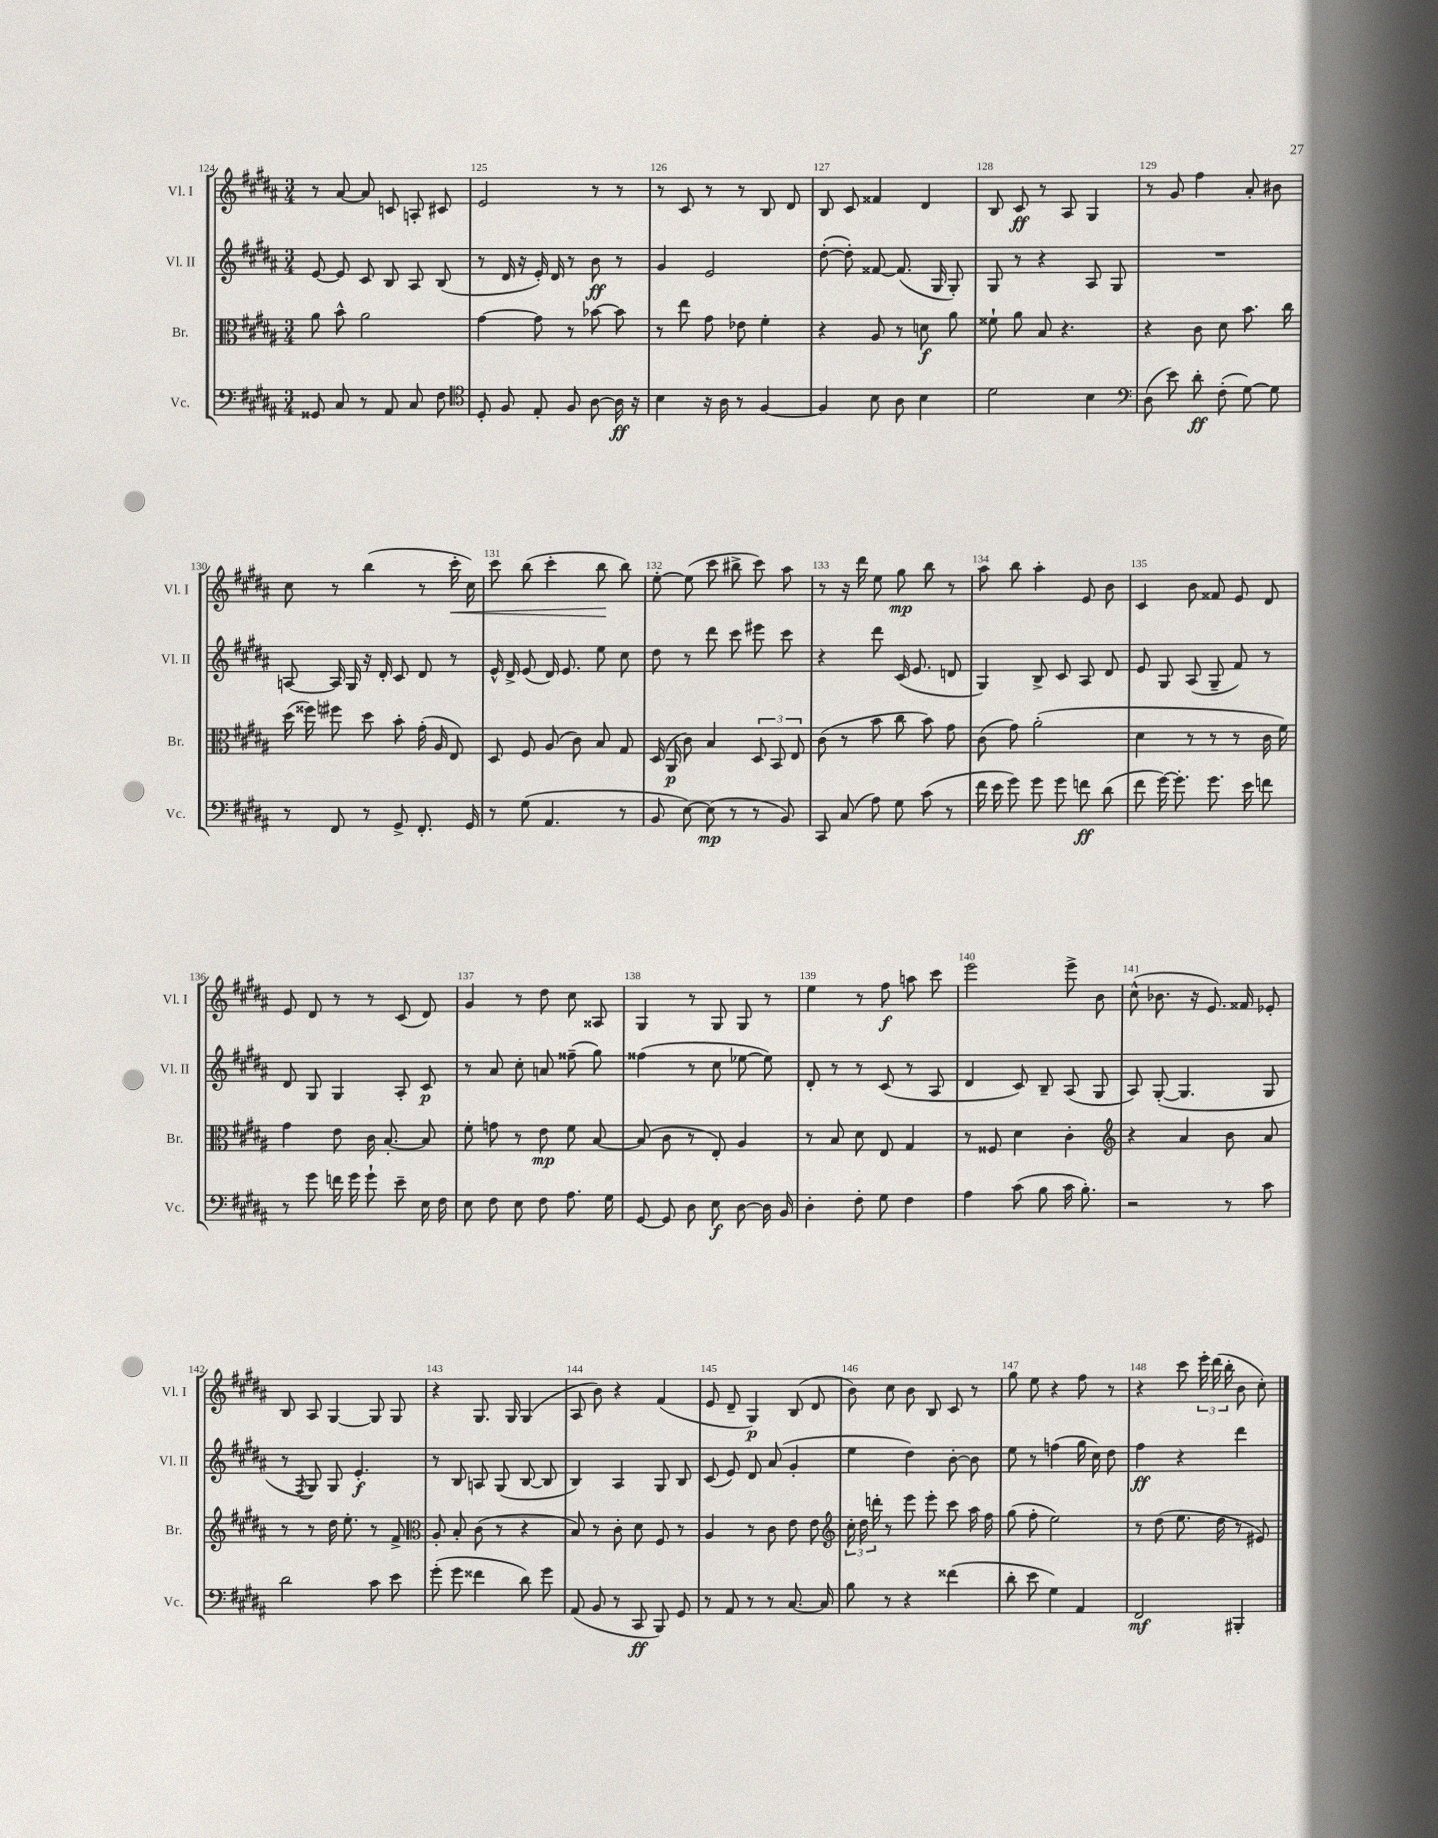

**kern	**kern	**kern	**kern
*staff4	*staff3	*staff2	*staff1
*clefF4	*clefC3	*clefG2	*clefG2
*k[f#c#g#d#a#]	*k[f#c#g#d#a#]	*k[f#c#g#d#a#]	*k[f#c#g#d#a#]
*M3/4	*M3/4	*M3/4	*M3/4
8GG##/	8a#\	[8e/	8r
8C#/	8b^^\	8e/]	[8a#/
8r	2a#\	8c#/	8a#/]
8AA#/	.	8B/	8c/
8C#/	.	8A#/	8A'/
8F#\	.	(8B/	8c#/
=	=	=	=
*clefC4	*	*	*
8D#'/	[4g#\	8r	2e/
8F#/	.	16d#/	.
.	.	16r	.
8E'/	8g#\]	16e'/)	.
.	.	16d#/	.
8F#/	8r	8r	.
[8A#\	[8b-\	8b\	8r
16A#\]	8b-\]	8r	8r
16r	.	.	.
=	=	=	=
4B\	8r	4g#/	8r
.	8ee\	.	8c#/
16r	8g#\	2e/	8r
16A#\	.	.	.
8r	8e-\	.	8r
[4F#/	4f#'\	.	8B/
.	.	.	8d#/
=	=	=	=
4F#/]	4r	([8dd#'\	8B/
.	.	8dd#'\])	8c#/
8B\	8A#/	[8f##/	4f##/
8A#\	8r	(8.f##/]	.
4B\	8d\	.	4d#/
.	.	16G#/	.
.	8a#\	8G#'/)	.
=	=	=	=
2d#\	8f##`\	8G#/	8B/
.	8a#\	8r	8c#/
.	8B/	4r	8r
.	4.r	.	8A#/
4B\	.	8A#/	4G#/
.	.	8G#/	.
=	=	=	=
*clefF4	*	*	*
(8D#\	4r	2.r	8r
8e\)	.	.	8g#/
8d#'\	8c#\	.	4ff#\
(8F#'\	8d#\	.	.
[8G#\)	8.b\	.	8a#'/
8G#\]	.	.	8b#\
.	16cc#\	.	.
=	=	=	=
8r	(16dd#\	[8A/	8cc#\
.	16ff##\)	.	.
8FF#/	8ff#\	16A/]	8r
.	.	16G#/	.
8r	8dd#\	16r	(4bb\
.	.	16d#'/	.
8GG#^/	8b'\	8c#/	.
8.FF#'/	(16g#'\	8d#/	8r
.	16A#/	.	.
.	8E/)	8r	16ccc#'\
16GG#/	.	.	16cc#\)
=	=	=	=
8r	8D#/	16e^^/	8ccc#\
.	.	16d#^/	.
(8G#\	8F#/	(8e/	(8bb\
4.AA#/	(8A#/	16d#/)	4ccc#'\
.	.	8.e/	.
.	8c#\)	.	.
.	8B/	8ee\	8bb\
8r	8G#/	8cc#\	8bb\)
=	=	=	=
8BB/	(16D#/	8dd#\	[8ee'\
.	16AA#/	.	.
[8E\)	8c#\)	8r	(8ee\]
(8E\]	4B/	8ddd#\	8ccc#\
8r	.	8ccc#\	8bb#^\
8r	12D#/	8eee#\	8ccc#\)
.	12BB/	.	.
8BB/)	.	8ccc#\	8aa#\
.	12E/	.	.
=	=	=	=
8CC#/	(8c#\	4r	8r
(8C#/	8r	.	16r
.	.	.	16ddd#\
8A#\)	8b\	8ddd#\	8ee\
8G#\	8cc#\	(16c#/	8gg#\
.	.	8.e/	.
(8c#\	8b\)	.	8bb\
8r	8g#\	8d/	8r
=	=	=	=
16f#\	(8c#\	4G#/)	8aa#\
16e\	.	.	.
8g#\)	8g#\)	.	8bb\
8g#\	(2a#'\	8B^/	4aa#'\
8g#\	.	8c#/	.
8f\	.	8A#/	8e/
(8d#\	.	8d#/	8b\
=	=	=	=
8f#\	4d#\	8e/	4c#/
[16g#\)	.	8G#/	.
8.g#'\]	.	.	.
.	8r	(8A#/	8b\
8.g#\	8r	8G#~/	8f##/
.	8r	8f#/)	8e/
16e\	.	.	.
8f\	16c#\	8r	8d#/
.	16f#\)	.	.
=	=	=	=
8r	4g#\	8d#/	8e/
8g#\	.	8G#/	8d#/
16f\	8e\	4G#/	8r
16g#\	.	.	.
8g#`\	16c#\	.	8r
.	[8.B'/	.	.
8e~\	.	8A#'/	(8c#/
16E\	8B/]	8c#/	8d#/)
16F#\	.	.	.
=	=	=	=
8E\	8f#'\	8r	4g#/
8F#\	8g\	8a#/	.
8E\	8r	8cc#'\	8r
8F#\	8e\	8a/	8dd#\
8.A#\	8f#\	(8ff##~\	8cc#\
.	[8B/	8gg#\)	8A##/
16G#\	.	.	.
=	=	=	=
[8GG#/	(8B/]	(4ff##\	4G#/
8GG#/]	8c#\	.	.
8D#\	8r	8r	8r
8E\	8E'/)	8cc#\	8G#/
[8D#\	4A#/	[8ee-\	8G#/
16D#\]	.	8ee-\])	8r
16BB/	.	.	.
=	=	=	=
4D#'\	8r	8d#'/	4ee\
.	8B/	8r	.
8F#'\	8d#\	8r	8r
8G#\	8E/	(8c#/	8ff#\
4F#\	4G#/	8r	8aa\
.	.	8A#/	8ccc#\
=	=	=	=
4A#\	8r	4d#/	2eee\
.	8F##/	.	.
(8c#\	4d#\	8c#/)	.
8B\	.	8B~/	.
16c#\	4c#'\	(8A#/	8eee^\
8.B'\)	.	.	.
.	.	8G#/	8b\
=	=	=	=
*	*clefG2	*	*
2r	4r	8A#/)	(8cc#^^\
.	.	([8G#'/	8.b-\
.	4a#/	4.G#/]	.
.	.	.	16r
.	.	.	8.e/)
8r	8b\	.	.
.	.	.	16f##/
8c#\	8a#/	8G#/	8e-'/
=	=	=	=
2d#\	8r	8r	8B/
.	.	8qF#/	.
.	8r	8G#/)	8A#/
.	16dd#\	8G#/	[4G#/
.	8.ee'\	.	.
.	.	4.e'/	.
8c#\	8r	.	8G#/]
8e\	8f#^/	.	8G#/
=	=	=	=
*	*clefC3	*	*
(8g#'\	8A#'/	8r	4r
8g#\	8B'/	8B/	.
4f##\	(8c#\	8A/	8.G#/
.	8r	(8G#/	.
.	.	.	16G#/
8d#\)	4r	[8B/	(4G#/
8g#\	.	8B/]	.
=	=	=	=
(8AA#/	8B/)	4B/)	8A#/
8BB/	8r	.	8b\)
8r	8c#'\	4A#/	4r
8CC#/	8d#\	.	.
8BBB/)	8F#/	8G#/	(4f#/
8GG#/	8r	8B/	.
=	=	=	=
8r	4A#/	(8c#/	8e/
8AA#/	.	8e/)	8d#~/
8r	8r	8d#/	4G#/)
8r	8c#\	(8a#/	.
[8.C#/	8e\	4g#'/	(8B/
.	8e\	.	8d#/
16C#/]	.	.	.
=	=	=	=
*	*clefG2	*	*
8B\	24cc#'\	4ee\	8b\)
.	24dd#\	.	.
.	24ddd'\	.	.
8r	8r	.	8cc#\
4r	8eee\	4dd#\)	8b\
.	8eee'\	.	8B/
(4f##\	8ccc#\	[8b'\	8c#/
.	16aa#\	8b\]	8r
.	16ff#\	.	.
=	=	=	=
8d#'\	(8gg#\	8ee\	8gg#\
8e\	8ff#'\	8r	8ee\
4G#\)	2ee\)	(4ff\	4r
4AA#/	.	16gg#\	8ff#\
.	.	16cc#\)	.
.	.	8dd#\	8r
=	=	=	=
2FF#/	8r	4ff#\	4r
.	(8dd#\	.	.
.	8.ee\	4r	8ccc#\
.	.	.	24eee'\
.	.	.	(24ddd#\
.	16dd#\	.	.
.	.	.	24bb'\
4BBB#'/	8r	4ddd#\	8b\
.	8e#/)	.	8cc#'\)
==	==	==	==
*-	*-	*-	*-
